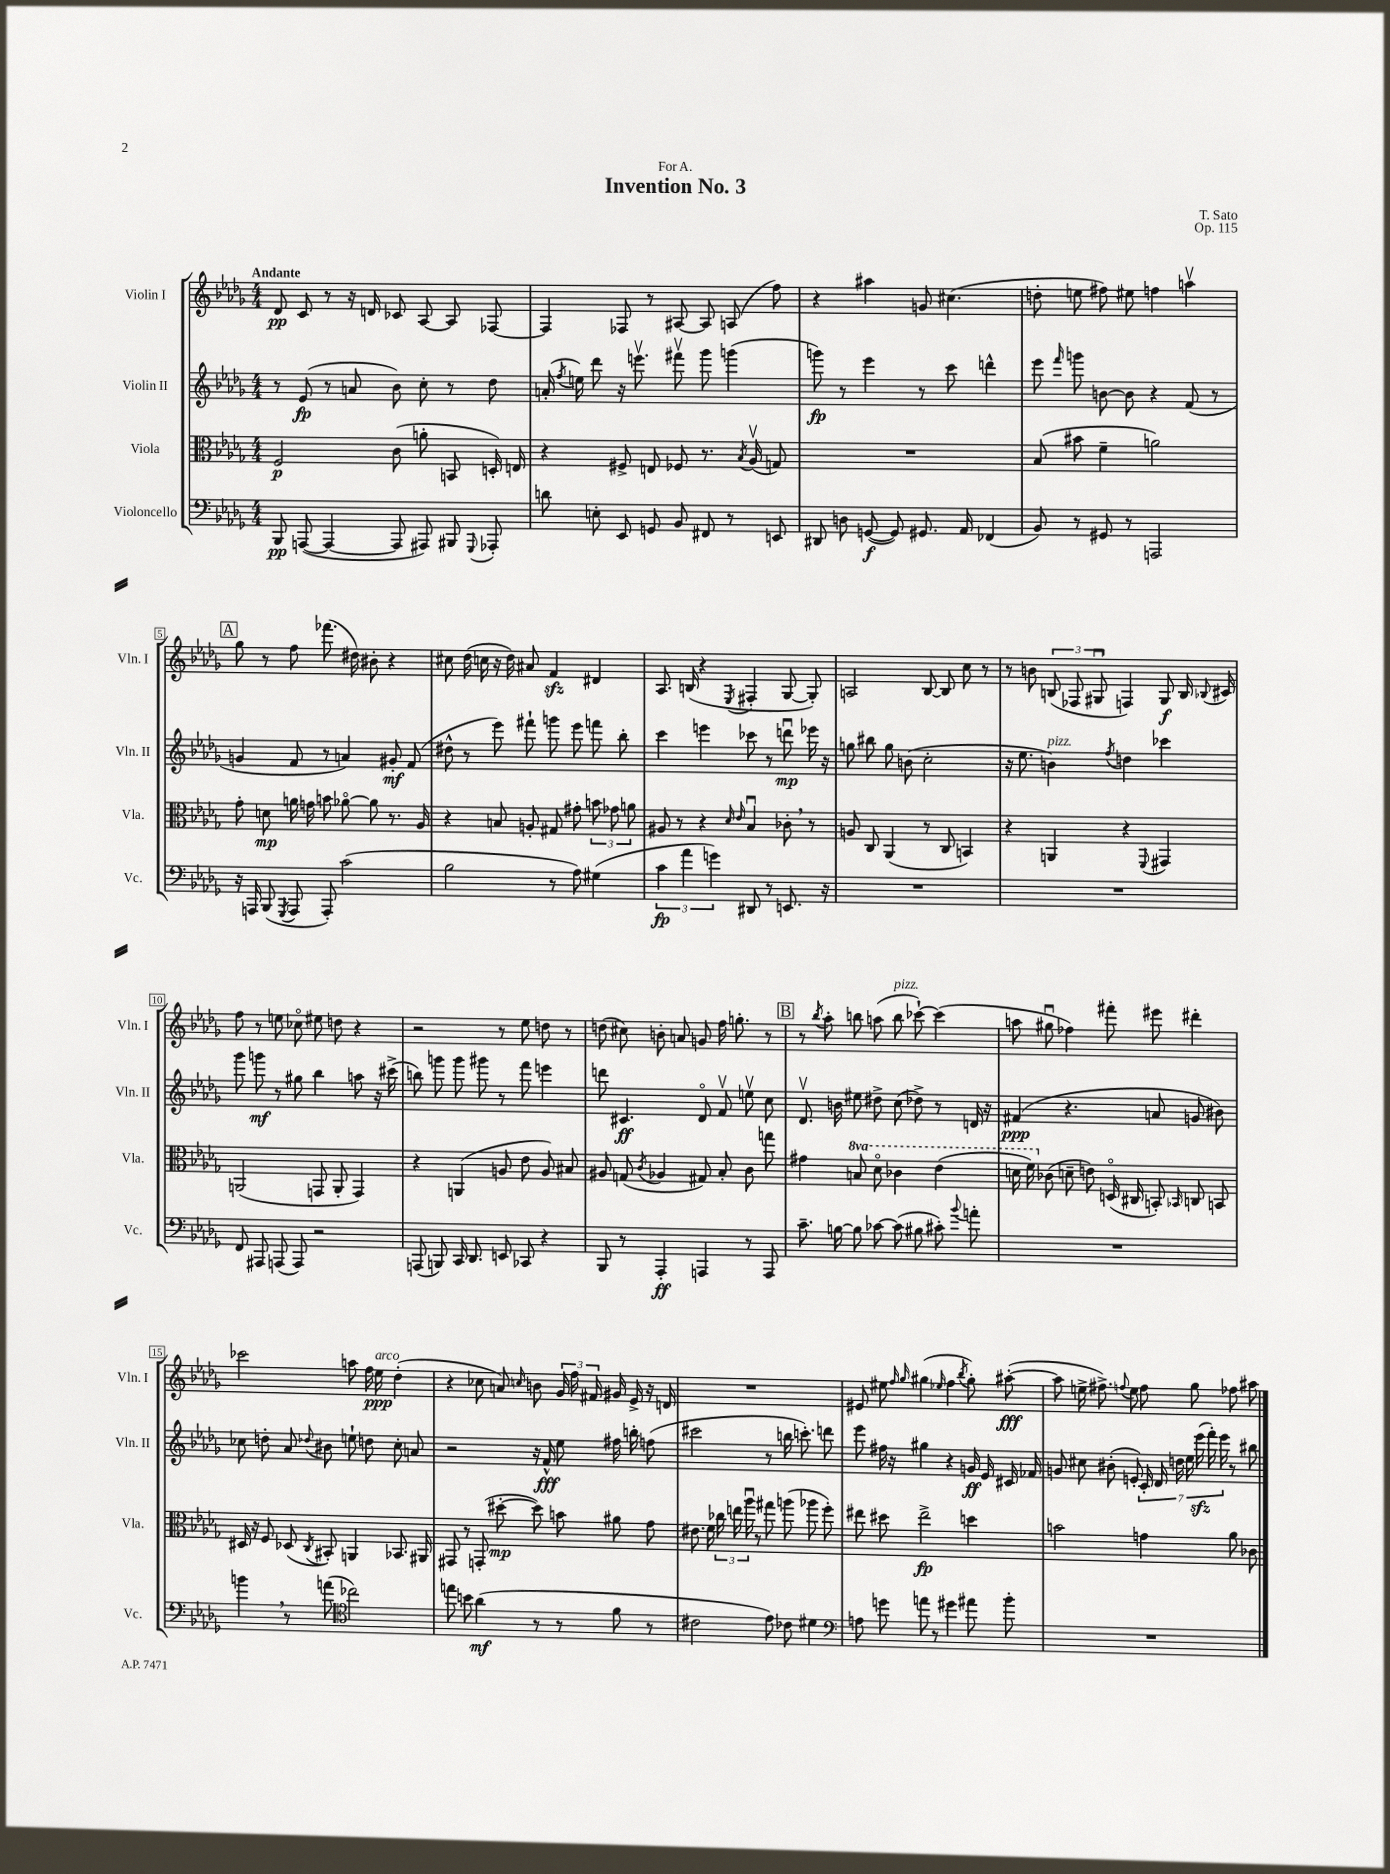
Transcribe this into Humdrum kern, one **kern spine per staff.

**kern	**dynam	**kern	**dynam	**kern	**dynam	**kern	**dynam
*part4	*part4	*part3	*part3	*part2	*part2	*part1	*part1
*staff4	*staff4	*staff3	*staff3	*staff2	*staff2	*staff1	*staff1
*I"Violoncello	*	*I"Viola	*	*I"Violin II	*	*I"Violin I	*
*I'Vc.	*	*I'Vla.	*	*I'Vln. II	*	*I'Vln. I	*
*clefF4	*	*clefC3	*	*clefG2	*	*clefG2	*
*k[b-e-a-d-g-]	*	*k[b-e-a-d-g-]	*	*k[b-e-a-d-g-]	*	*k[b-e-a-d-g-]	*
*M4/4	*	*M4/4	*	*M4/4	*	*M4/4	*
=1	=1	=1	=1	=1	=1	=1	=1
!	!	!	!	!	!	!LO:TX:a:B:t=Andante	!
8BBB-/	pp	2F/	p	8r	.	8d-/	pp
([8AAAn/	.	.	.	(8e-/	fp	8c/	.
4AAA/_	.	.	.	8r	.	8r	.
.	.	.	.	8an/	.	16r	.
.	.	.	.	.	.	16dn/	.
8AAA/]	.	(8c\	.	8b-\)	.	8c-X/	.
8AAA#X/)	.	8an'\	.	8cc'\	.	[8A-/	.
8BBB#X/	.	8BBn/	.	8r	.	8A-/]	.
8qqGGG-/	.	.	.	.	.	.	.
8AAA-X'/	.	16Dn'/)	.	8dd-\	.	[8F-X/	.
.	.	16En/	.	.	.	.	.
=2	=2	=2	=2	=2	=2	=2	=2
8dn\	.	4r	.	(16an'/	.	4F-/]	.
.	.	.	.	8qff/	.	.	.
.	.	.	.	16een\)	.	.	.
8En'\	.	.	.	8ddd-\	.	.	.
8EE-/	.	8F#X^/	.	16r	.	8F-X/	.
.	.	.	.	8.eeenv\	.	.	.
8GGn/	.	8En/	.	.	.	8r	.
8BB-/	.	8F-X/	.	8fff#Xv\	.	[8A#X/	.
8FF#X/	.	8.r	.	8ggg-\	.	8A#/]	.
8r	.	.	.	(4gggn\	.	(8An/	.
.	.	8qB-/	.	.	.	.	.
.	.	(16A-v/	.	.	.	.	.
8EEn/	.	8Gn/)	.	.	.	8ff\)	.
=3	=3	=3	=3	=3	=3	=3	=3
8DD#X/	.	1r	.	8gggn\)	fp	4r	.
8Dn\	.	.	.	8r	.	.	.
([8GGn/	f	.	.	4eee-\	.	4aa#X\	.
8GG/])	.	.	.	.	.	.	.
8.GG#X/	.	.	.	8r	.	8gn/	.
.	.	.	.	8ccc\	.	(4.cc#X\	.
16AA-/	.	.	.	.	.	.	.
(4FF-X/	.	.	.	4dddn^^\	.	.	.
=4	=4	=4	=4	=4	=4	=4	=4
8BB-/)	.	(8B-/	.	8eee-\	.	8ddn'\	.
.	.	.	.	16qqfff/	.	.	.
8r	.	8b#X\	.	8gggn\	.	8een\	.
8GG#X/	.	4f~\	.	[8bn\	.	8ff#X\)	.
8r	.	.	.	8b\]	.	8ee#X\	.
2AAAn/	.	2an\)	.	4r	.	4ffn\	.
.	.	.	.	(8f/	.	4aanv\	.
.	.	.	.	8r	.	.	.
!!LO:LB:g=z
!!LO:REH:place=s1:t=A
=5	=5	=5	=5	=5	=5	=5	=5
16r	.	8g-'\	.	4gn/	.	8gg-\	.
16AAAn/	.	.	.	.	.	.	.
(8BBB-/	.	8dn\	mp	.	.	8r	.
8qGGG-/	.	.	.	.	.	.	.
8AAA/	.	16an\	.	8f/	.	8ff\	.
.	.	16gn\	.	.	.	.	.
8AAA'/)	.	8bn\	.	8r	.	(8.fff-X\	.
(2c\	.	[8a-X\	.	4an/)	.	.	.
.	.	.	.	.	.	16dd#X\)	.
.	.	8a-\]	.	.	.	8b#X'\	.
.	.	8.r	.	8g#X'/	mf	4r	.
.	.	.	.	(8f/	.	.	.
.	.	16A-/	.	.	.	.	.
=6	=6	=6	=6	=6	=6	=6	=6
2B-\	.	4r	.	8dd#X^^\	.	8cc#X\	.
.	.	.	.	8r	.	(16dd-\	.
.	.	.	.	.	.	16ccn\	.
.	.	8Bn/	.	8eee-\)	.	16r	.
.	.	.	.	.	.	16dd-\)	.
.	.	8An'/	.	8fff#X`\	.	8a#X/	.
8r	.	8G#X/	.	8gggn\	.	4fzz/	.
8A-\)	.	8g#X'\	.	8eee-\	.	.	.
(4G#X\	.	12bn\	.	8fffn\	.	4d#X/	.
.	.	12g-X\	.	.	.	.	.
.	.	.	.	8bb-'\	.	.	.
.	.	12an\	.	.	.	.	.
=7	=7	=7	=7	=7	=7	=7	=7
6c\	fp	8A#X/	.	4ccc\	.	8.A-/	.
.	.	8r	.	.	.	.	.
6a-\	.	.	.	.	.	.	.
.	.	.	.	.	.	(16Bn/	.
.	.	4r	.	4eeen\	.	4r	.
6gn\)	.	.	.	.	.	.	.
.	.	16qqd-/	.	.	.	.	.
.	.	16qqe-/	.	.	.	8qE-/	.
8DD#X/	.	4B-u/	.	8ccc-X\	.	4F#X'/	.
8r	.	.	.	8r	.	.	.
8.EEn/	.	8c-X',\	.	8dddnu\	mp	[8G-/	.
.	.	8r	.	16eee-X\	.	8G-'/])	.
16r	.	.	.	16r	.	.	.
=8	=8	=8	=8	=8	=8	=8	=8
1r	.	8An/	.	8ggn\	.	2An/	.
.	.	8C/	.	8bb#X\	.	.	.
.	.	(4AA-/	.	8gg\	.	.	.
.	.	.	.	(8bn\	.	.	.
.	.	8r	.	2cc'\	.	[8B-/	.
.	.	8C/	.	.	.	8B-/]	.
.	.	4BBn/)	.	.	.	8cc\	.
.	.	.	.	.	.	8r	.
=9	=9	=9	=9	=9	=9	=9	=9
1r	.	4r	.	16r	.	8r	.
.	.	.	.	8.ee-\	.	.	.
.	.	.	.	.	.	8bn\	.
!	!	!	!	!LO:TX:a:i:t=pizz.	!	!	!
.	.	4AAn/	.	4bn\)	.	(12Bn/	.
.	.	.	.	.	.	12F-X/	.
.	.	.	.	.	.	12G#Xu/	.
.	.	.	.	8qff/	.	.	.
.	.	4r	.	4ddn\	.	4Fn/)	.
.	.	8qqFF/	.	.	.	.	.
.	.	4GG#X/	.	4ccc-X\	.	8G#/	f
.	.	.	.	.	.	16B/	.
.	.	.	.	.	.	8qqB-X/	.
.	.	.	.	.	.	16c#X/	.
!!LO:LB:g=z
=10	=10	=10	=10	=10	=10	=10	=10
8FF/	.	(2AAn/	.	8ggg-\	.	8ff\	.
8AAA#X/	.	.	.	8gggn\	mf	8r	.
(8AAAn/	.	.	.	8r	.	8een\	.
8AAA/)	.	.	.	8gg#X\	.	8cc-X\	.
2r	.	8GGn/	.	4bb-\	.	8ee#X\	.
.	.	8AA'/	.	.	.	8ddn\	.
.	.	4GG/)	.	8aan\	.	4r	.
.	.	.	.	16r	.	.	.
.	.	.	.	(16ccc#X^\	.	.	.
=11	=11	=11	=11	=11	=11	=11	=11
(8AAAn/	.	4r	.	8bbn\)	.	2r	.
8BBBn/)	.	.	.	8gggn\	.	.	.
16CC/	.	(4AAn/	.	8ggg\	.	.	.
8.DD-/	.	.	.	.	.	.	.
.	.	.	.	8ggg#X\	.	.	.
8EEn/	.	8An/	.	8r	.	8r	.
8CC-X/	.	8e-\	.	8fff\	.	8ee-\	.
4r	.	8A/)	.	4eeen\	.	8ddn\	.
.	.	8B#X/	.	.	.	8r	.
=12	=12	=12	=12	=12	=12	=12	=12
8BBB-/	.	8A#X/	.	8dddn\	.	(8ddn\	.
8r	.	(8Gn/	.	4.c#X/	ff	8cc#X\)	.
.	.	8qc/	.	.	.	.	.
4AAA-'/	ff	4A-X/	.	.	.	8bn'\	.
.	.	.	.	.	.	8an/	.
4AAAn/	.	8G#X/)	.	8d-/	.	8gn/	.
.	.	8B-'/	.	8fv/	.	16ff\	.
.	.	.	.	.	.	8.ggn'\	.
8r	.	8c\	.	8eenv\	.	.	.
8AAA/	.	8ggn\	.	8cc\	.	8r	.
!!LO:REH:place=s1:t=B
=13	=13	=13	=13	=13	=13	=13	=13
8.c~\	.	4g#X\	.	8.d-v/	.	8r	.
.	.	.	.	.	.	8qbb-/	.
.	.	.	.	.	.	8aa-'\	.
[16Bn\	.	.	.	16bn\	.	.	.
*	*	*8va	*	*	*	*	*
8B\]	.	8bn/	.	8ee#X\	.	8bbn\	.
[8c-X\	.	8dd-\	.	8dd#X^\	.	(8aan\	.
!	!	!	!	!	!	!LO:TX:a:i:t=pizz.	!
(8c-\]	.	4cc-X\	.	(8cc\	.	8bb\	.
8B#X\	.	.	.	8dd-X^\)	.	[8ccc-X`\)	.
8c#X'\)	.	(4ee-\	.	8r	.	(4ccc-\]	.
8qqb-/	.	.	.	.	.	.	.
8an'\	.	.	.	16dn/	.	.	.
.	.	.	.	16r	.	.	.
=14	=14	=14	=14	=14	=14	=14	=14
1r	.	16ddn\	.	(4f#X/	ppp	8aan\	.
.	.	16ff\)	.	.	.	.	.
*	*	*X8va	*	*	*	*	*
.	.	(8c-X\	.	.	.	8gg#Xu\	.
.	.	8dn~\	.	4.r	.	4ff-X\)	.
.	.	8en\)	.	.	.	.	.
.	.	(16Dn/	.	.	.	8fff#X'\	.
.	.	16C#X/	.	.	.	.	.
.	.	8BBn'/)	.	8an/	.	8eee#X\	.
.	.	16qqBB-X/	.	.	.	.	.
.	.	8Cn/	.	8gn/	.	4ddd#X'\	.
.	.	8BBn/	.	8b#X\)	.	.	.
!!LO:LB:g=z
=15	=15	=15	=15	=15	=15	=15	=15
4bn,\	.	16D#X/	.	8cc-X\	.	2ccc-X\	.
.	.	16r	.	.	.	.	.
.	.	8F/	.	8ddn'\	.	.	.
8r	.	(8D-X/	.	8a-/	.	.	.
.	.	8qC/	.	8qqdd-X/	.	.	.
(8an\	.	8BB#X'/)	.	8b#X\	.	.	.
*clefC4	*	*	*	*	*	*	*
2cc-X\)	.	4AAn/	.	8een`\	.	8aan\	.
.	.	.	.	8ddn\	.	16ff\	.
!	!	!	!	!	!	!LO:TX:a:i:t=arco	!
.	.	.	.	.	.	16ee-\	ppp
.	.	8.BB-X/	.	8cc-'\	.	(4dd-'\	.
.	.	.	.	8an/	.	.	.
.	.	16AA#X/	.	.	.	.	.
=16	=16	=16	=16	=16	=16	=16	=16
8een\	.	8GG#X/	.	2r	.	4r	.
8bn\	.	8r	.	.	.	.	.
(4a-\	mf	(8GGn'/	.	.	.	8cc-X\	.
.	.	[8dd#X'\	mp	.	.	8an/)	.
.	.	.	.	.	.	16qqccn/	.
8r	.	8dd#\])	.	16r	.	8bn\	.
.	.	.	.	16f^^/	fff	.	.
8r	.	8bn\	.	8ee-\	.	24g-/	.
.	.	.	.	.	.	24ff\	.
.	.	.	.	.	.	24f#X/	.
8f\	.	8a#X\	.	16ff#X\	.	16g#X/	.
.	.	.	.	16bbn'\	.	16e-^/	.
8r	.	8g-\	.	(8ffn\	.	16r	.
.	.	.	.	.	.	16dn/	.
=17	=17	=17	=17	=17	=17	=17	=17
2c#X\	.	8.e#X\	.	2ccc#X\	.	1r	.
.	.	16f\	.	.	.	.	.
.	.	24cc-X\	.	.	.	.	.
.	.	24een\	.	.	.	.	.
.	.	24aa-u\	.	.	.	.	.
.	.	8r	.	.	.	.	.
8e-\)	.	8gg#X\	.	8r	.	.	.
8c-X\	.	(8aan\	.	16bbn\	.	.	.
.	.	.	.	8.cccn'\)	.	.	.
4d#X\	.	8aa-X\	.	.	.	.	.
.	.	8ff'\)	.	8dddn\	.	.	.
=18	=18	=18	=18	=18	=18	=18	=18
*clefF4	*	*	*	*	*	*	*
8An\	.	8ee#X\	.	8eee-\	.	8e#X/	.
8gn\	.	8dd#X\	.	16ff#X\	.	8ee#X\	.
.	.	.	.	16r	.	.	.
.	.	.	.	.	.	16qqff/	.
.	.	.	.	.	.	16qqgg-/	.
8an\	.	2ee#^\	fp	4gg#X\	.	(4gg#X\	.
8r	.	.	.	.	.	.	.
.	.	.	.	.	.	16qqee-X/	.
4g#X\	.	.	.	4r	.	4ff\	.
.	.	.	.	.	.	8qbb-/	.
8a#X\	.	4ddn\	.	16gn/	ff	8gg#'\)	.
.	.	.	.	16e-/	.	.	.
8b-'\	.	.	.	16c#X/	.	([8aa#X'\	fff
.	.	.	.	16f-X/	.	.	.
=19	=19	=19	=19	=19	=19	=19	=19
1r	.	2bn\	.	8gn/	.	8aa#\]	.
.	.	.	.	8cc#X\	.	16een^\	.
.	.	.	.	.	.	8.ff#X^\)	.
.	.	.	.	(8b#X'\	.	.	.
.	.	.	.	.	.	8qqffn/	.
.	.	.	.	8en'/)	.	8ee\	.
.	.	4gn\	.	28c'/	.	8ff\	.
.	.	.	.	28d-/	.	.	.
.	.	.	.	28ddn\	.	.	.
.	.	.	.	28ee-\	.	.	.
.	.	.	.	.	.	8gg-\	.
.	.	.	.	(28eee-zz\	.	.	.
.	.	.	.	28fff'\)	.	.	.
.	.	.	.	28eee-\	.	.	.
.	.	8a-\	.	8r	.	8ff-X\	.
.	.	8c-X\	.	8bb#X\	.	8aa#X\	.
==	==	==	==	==	==	==	==
*-	*-	*-	*-	*-	*-	*-	*-
